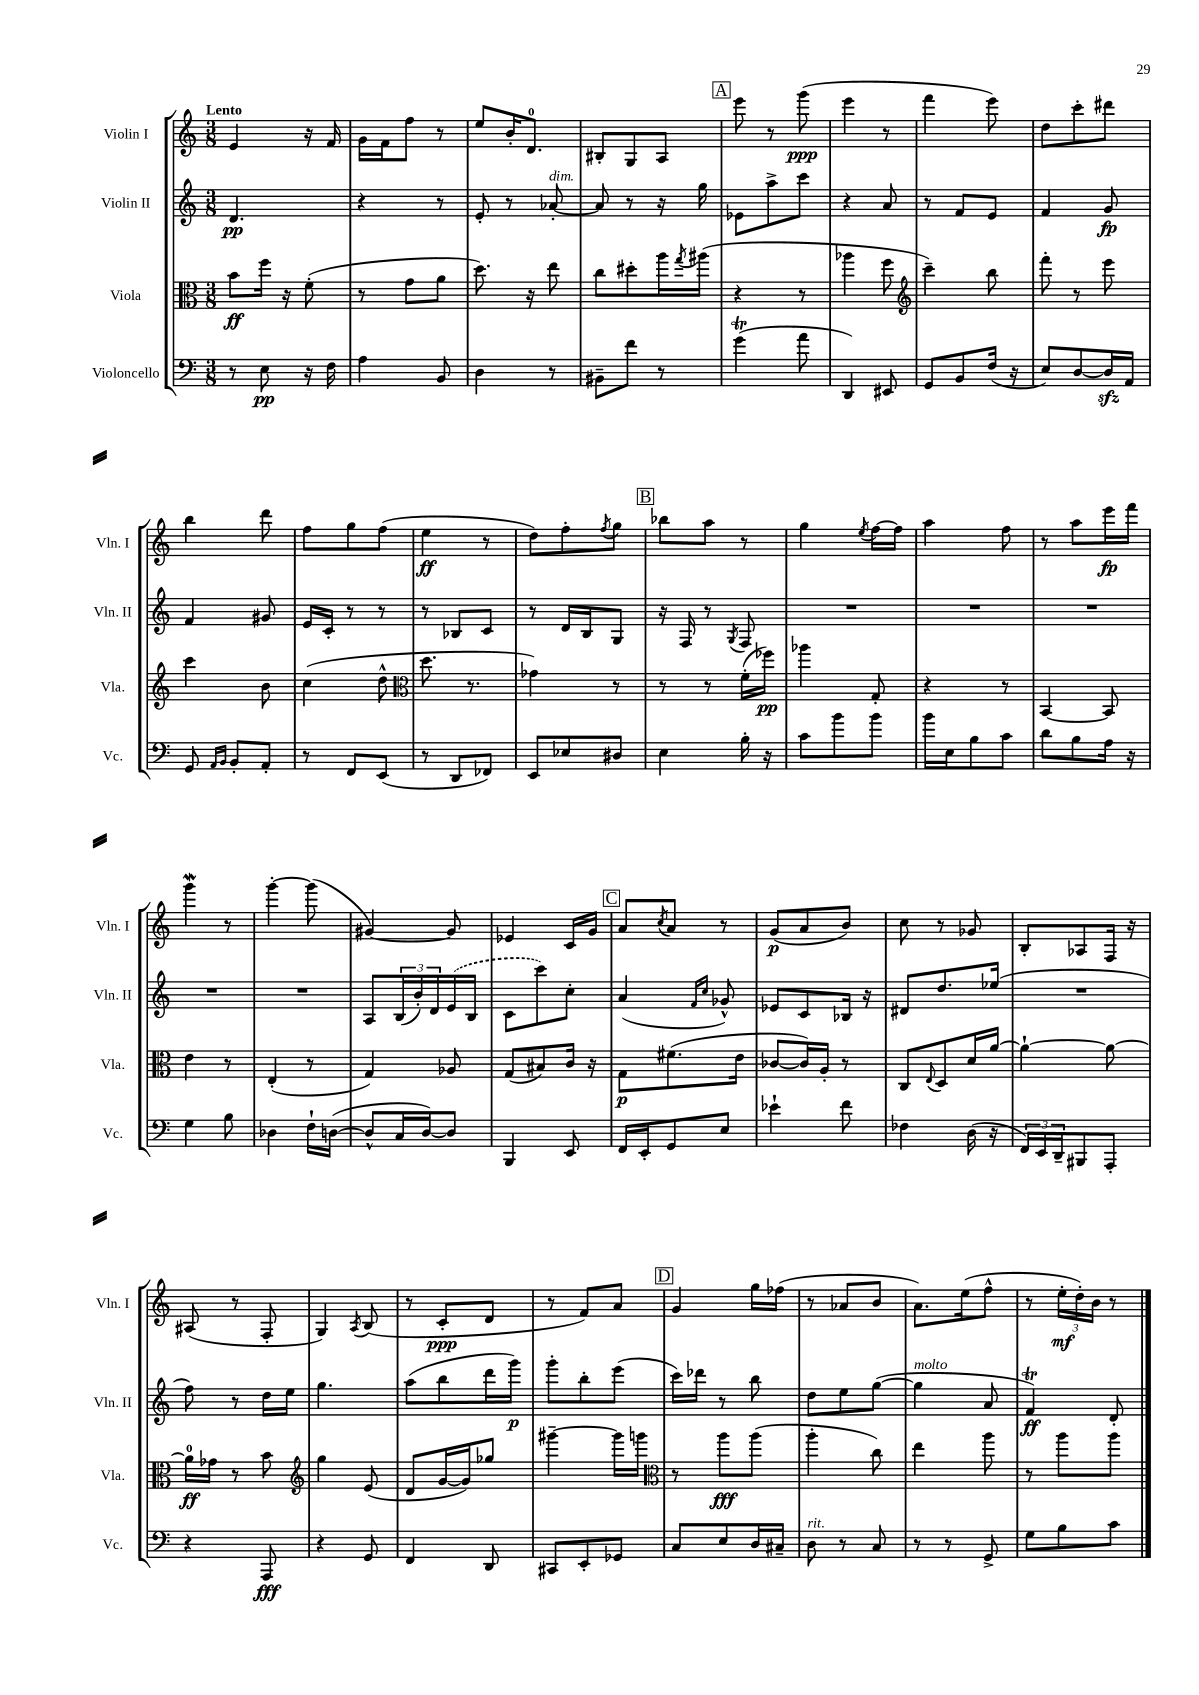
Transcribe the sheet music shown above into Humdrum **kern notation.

**kern	**kern	**kern	**kern
*staff4	*staff3	*staff2	*staff1
*clefF4	*clefC3	*clefG2	*clefG2
*k[]	*k[]	*k[]	*k[]
*M3/8	*M3/8	*M3/8	*M3/8
8r	8b	4.d	4e
8E	16ff	.	.
.	16r	.	.
16r	(8f'	.	16r
16F	.	.	16f
=	=	=	=
4A	8r	4r	16g
.	.	.	16f
.	8g	.	8ff
8BB	8a	8r	8r
=	=	=	=
4D	8.dd)	8e'	8ee
.	.	8r	16b'
.	16r	.	8.d
8r	8ee	[8a-'	.
=	=	=	=
8BB#~	8cc	8a-]	8B#'
8f	8dd#'	8r	8G
8r	16aa	16r	8A
.	8qgg	.	.
.	(16aa#	16gg	.
=	=	=	=
(4g	4r	8e-	8eee
.	.	8aa^	8r
8a	8r	8ccc	(8ggg
=	=	=	=
4DD)	4aa-	4r	4eee
8EE#	8ff	8a	8r
=	=	=	=
*	*clefG2	*	*
8GG	4ccc~)	8r	4fff
8BB	.	8f	.
(16F	8bb	8e	8eee)
16r	.	.	.
=	=	=	=
8E)	8fff'	4f	8dd
[8D	8r	.	8ccc'
16D]	8eee	8g	8ddd#
16AA	.	.	.
=	=	=	=
8GG	4ccc	4f	4bb
16qqAA	.	.	.
16qqBB	.	.	.
8BB'	.	.	.
8AA'	8b	8g#	8ddd
=	=	=	=
8r	(4cc	16e	8ff
.	.	16c'	.
8FF	.	8r	8gg
(8EE	8dd^^	8r	(8ff
=	=	=	=
*	*clefC3	*	*
8r	8.dd	8r	4ee
8DD	.	8B-	.
.	8.r	.	.
8FF-)	.	8c	8r
=	=	=	=
8EE	4g-)	8r	8dd)
8E-	.	16d	8ff'
.	.	16B	.
.	.	.	8qff
8D#	8r	8G	8gg
=	=	=	=
4E	8r	16r	8bb-
.	.	16F	.
.	8r	8r	8aa
.	.	8qG	.
16B'	(16f'	8F	8r
16r	16ff-)	.	.
=	=	=	=
8c	4aa-	4.r	4gg
8b	.	.	.
.	.	.	8qee
8b	8G'	.	[16ff
.	.	.	16ff]
=	=	=	=
16b	4r	4.r	4aa
16E	.	.	.
8B	.	.	.
8c	8r	.	8ff
=	=	=	=
8d	[4BB	4.r	8r
8B	.	.	8aa
16A	8BB]	.	16eee
16r	.	.	16fff
=	=	=	=
4G	4e	4.r	4ggg
8B	8r	.	8r
=	=	=	=
4D-	(4E'	4.r	[4ggg'
16F`	8r	.	(8ggg]
([16D	.	.	.
=	=	=	=
8D^^]	4G)	8A	[4g#)
16C	.	(24B	.
.	.	24b')	.
[16D)	.	.	.
.	.	24d	.
8D]	8A-	(16e	8g#]
.	.	16B	.
=	=	=	=
4BBB	(8G	8c	4e-
.	8B#)	8ccc)	.
8EE	16c	8cc'	16c
.	16r	.	16g
=	=	=	=
16FF	8G	(4a	8a
16EE'	.	.	.
.	.	.	8qcc
8GG	(8.f#	.	8a
.	.	16qqf	.
.	.	16qqcc	.
8E	.	8g-^^)	8r
.	16e	.	.
=	=	=	=
4e-`	[8c-	8e-	(8g
.	16c-])	8c	8a
.	16A'	.	.
8f	8r	16B-	8b)
.	.	16r	.
=	=	=	=
4F-	8C	8d#	8cc
.	8qqE	.	.
.	8D	8.dd	8r
(16D	16d	.	8g-
16r	[16a	(16ee-	.
=	=	=	=
24FF)	4a`_	4.r	8B'
24EE	.	.	.
24DD~	.	.	.
8BBB#	.	.	8A-
8AAA'	8a_	.	16F
.	.	.	16r
=	=	=	=
4r	16a]	8ff)	(8A#
.	16g-	.	.
.	8r	8r	8r
8AAA	8b	16dd	8F'
.	.	16ee	.
=	=	=	=
*	*clefG2	*	*
4r	4gg	4.gg	4G)
.	.	.	8qA
8GG	(8e	.	(8B
=	=	=	=
4FF	8d	(8aa	8r
.	[16g	8bb	8c'
.	16g])	.	.
8DD	8gg-	16ddd	8d
.	.	16ggg)	.
=	=	=	=
8CC#	[4ggg#~	8ggg'	8r
8EE'	.	8bb'	8f)
8GG-	16ggg#]	(8eee	8a
.	16ggg	.	.
=	=	=	=
*	*clefC3	*	*
8C	8r	16ccc)	4g
.	.	16ddd-	.
8E	8aa	8r	.
16D	(8aa	8bb	16gg
16C#~	.	.	(16ff-
=	=	=	=
8D	4aa'	8dd	8r
8r	.	8ee	8a-
8C	8cc)	([8gg	8b
=	=	=	=
8r	4ee	4gg]	8.a)
8r	.	.	.
.	.	.	(16ee
8GG^	8aa	8a	8ff^^
=	=	=	=
8G	8r	4f)	8r
8B	8aa	.	24ee'
.	.	.	24dd')
.	.	.	24b
8c	8aa	8d'	8r
==	==	==	==
*-	*-	*-	*-
